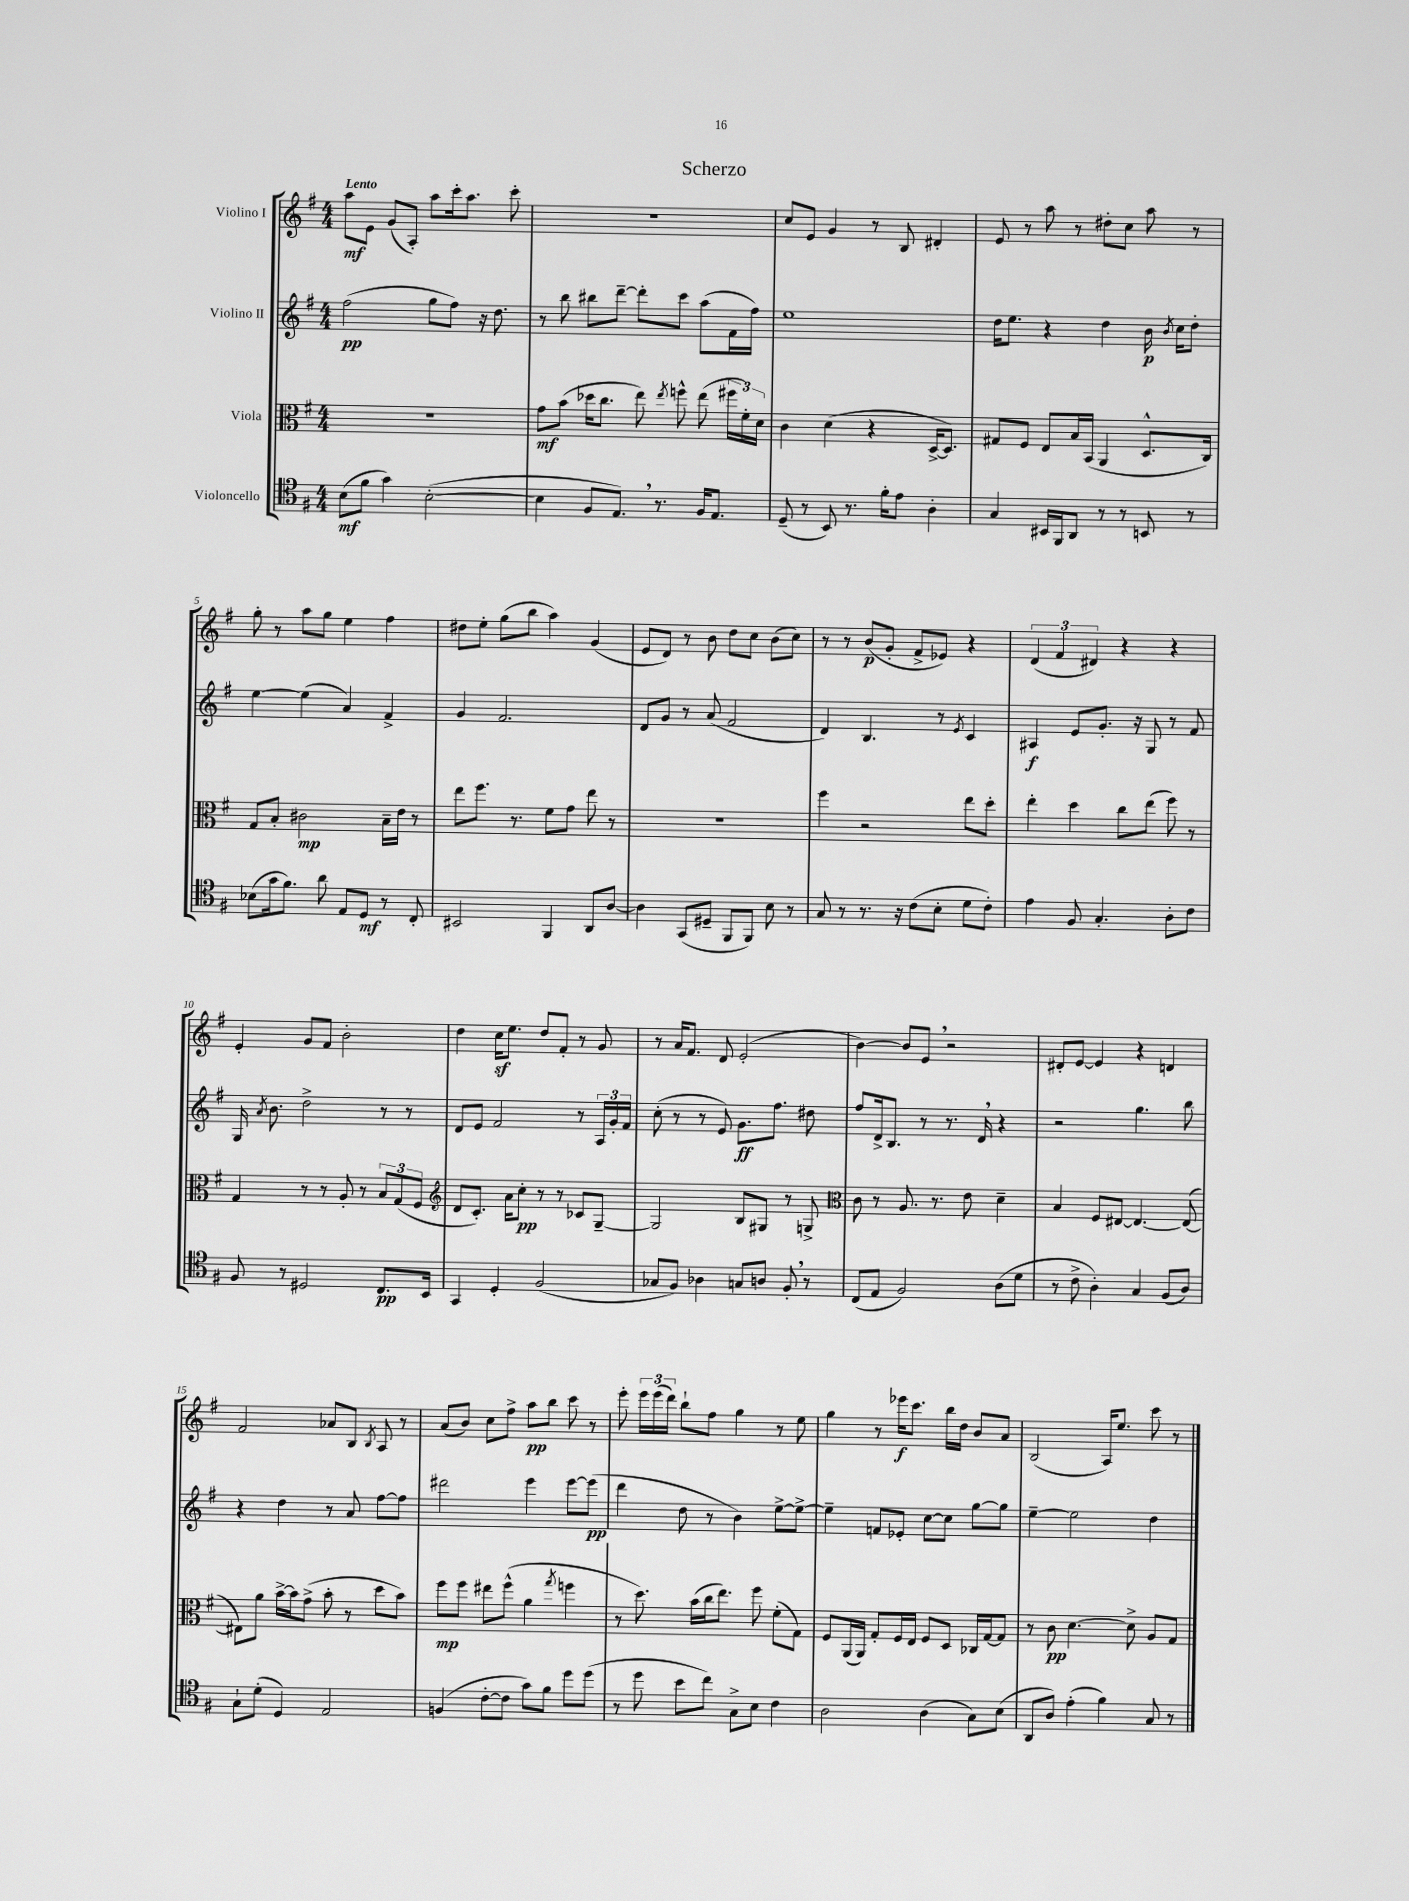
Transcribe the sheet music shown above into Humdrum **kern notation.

**kern	**kern	**kern	**kern
*staff4	*staff3	*staff2	*staff1
*clefC4	*clefC3	*clefG2	*clefG2
*k[f#]	*k[f#]	*k[f#]	*k[f#]
*M4/4	*M4/4	*M4/4	*M4/4
(8B	1r	(2ff#	8aa
8f#	.	.	8e
4g)	.	.	(8g
.	.	.	8A')
([2B'	.	8gg	8aa
.	.	8ff#)	16ccc'
.	.	.	8.aa
.	.	16r	.
.	.	8.dd	.
.	.	.	8ccc'
=	=	=	=
4B]	8g	8r	1r
.	(8b	8bb	.
8F#	16dd-	8bb#	.
.	8.cc	.	.
8.E)	.	[8ddd~	.
.	8ee)	8ddd']	.
8.r	.	.	.
.	8qee	.	.
.	8ff^^	8ccc	.
16F#	(8ee	(8aa	.
8.E	.	.	.
.	24ff#	16f#	.
.	24f#')	.	.
.	.	16ff#)	.
.	24d	.	.
=	=	=	=
(8D~	4c	1ee	8cc
8r	.	.	8e
8BB)	(4d	.	4g
8.r	.	.	.
.	4r	.	8r
16f#'	.	.	.
8e	.	.	8B
4A'	[16D^	.	4d#'
.	8.D])	.	.
=	=	=	=
4G	8G#	16dd	8e
.	.	8.ee	.
.	8F#	.	8r
16BB#	8E	4r	8aa
16FF#	.	.	.
8AA	16B	.	8r
.	(16BB	.	.
8r	4AA	4dd	8dd#'
8r	.	.	8cc
8BB	8.D^^	16b	8aa
.	.	8qb	.
.	.	16cc	.
8r	.	8dd'	8r
.	16C)	.	.
=	=	=	=
(8B-	8G	[4ee	8gg'
16g	8B'	.	8r
8.f#)	.	.	.
.	2c#	(4ee]	8aa
8a	.	.	8gg
8E	.	4a)	4ee
8D	.	.	.
8r	16B~	4f#^	4ff#
.	16e	.	.
8C'	8r	.	.
=	=	=	=
2BB#	8ee	4g	8dd#
.	8.ff#	.	8ee'
.	.	2.f#	(8gg
.	8.r	.	.
.	.	.	8bb
4FF#	8f#	.	4aa)
.	8g	.	.
8AA	8ee	.	(4g
[8A	8r	.	.
=	=	=	=
4A]	1r	8d	8e
.	.	8g	8d)
(8GG	.	8r	8r
8D#~	.	(8a	8b
8FF#	.	2f#	8dd
8FF#)	.	.	8cc
8B	.	.	(8b
8r	.	.	8cc)
=	=	=	=
8G	4ff#	4d)	8r
8r	.	.	8r
8.r	2r	4.B	(8b
.	.	.	8g'
16r	.	.	.
(8c	.	.	8f#^
8B'	.	8r	8e-)
.	.	8qe	.
8d	8ee	4c	4r
8c')	8dd'	.	.
=	=	=	=
4e	4ee'	4A#	(6d
.	.	.	6f#
8F#	4dd	8e	.
.	.	.	6d#)
4.G'	.	8.g'	.
.	8cc	.	4r
.	.	16r	.
.	(8ee	8G	.
8A'	8ff#)	8r	4r
8c	8r	8f#	.
=	=	=	=
8F#	4G	16G	4e'
.	.	8qa	.
.	.	8.b	.
8r	.	.	.
2D#	8r	2dd^	8g
.	8r	.	8f#
.	8A'	.	2b'
.	8r	.	.
8.C	12B	8r	.
.	(12G	.	.
.	.	8r	.
.	12F#	.	.
16BB	.	.	.
=	=	=	=
*	*clefG2	*	*
4GG	8d	8d	4dd
.	8.c')	8e	.
4D'	.	2f#	16cc
.	16a	.	8.ee
.	8cc'	.	.
(2F#	8r	.	8dd
.	8r	.	8f#'
.	8c-	8r	8r
.	[8G~	24A	8g
.	.	24g'	.
.	.	24f#	.
=	=	=	=
8G-	2G]	(8cc'	8r
8F#)	.	8r	16a
.	.	.	8.f#
4A-	.	8r	.
.	.	8e)	8d
8G	8B	8.g	(2e'
8A	8G#	.	.
.	.	8.ff#	.
8F#'	8r	.	.
8r	8G^	8dd#	.
=	=	=	=
*	*clefC3	*	*
(8C	8c	8ff#	[4b)
8E	8r	16d^	.
.	.	8.B	.
2F#)	8.A	.	8b]
.	.	8r	8e
.	8.r	.	.
.	.	8.r	2r
.	8e	.	.
.	.	16d	.
(8A	4d~	4r	.
8d	.	.	.
=	=	=	=
8r	4B	2r	8d#'
8c^	.	.	[8e
4A')	8F#	.	4e]
.	[8E#	.	.
4G	4.E#_	4.gg	4r
(8F#	.	.	4d
8A)	(8E#_	8bb	.
=	=	=	=
8G`	8E#])	4r	2f#
(8d'	8a	.	.
4D)	[16b^	4dd	.
.	16b]	.	.
.	(8g^	.	.
2E	8b'	8r	8a-
.	8r	8a	8B
.	.	.	8qB
.	8dd	[8ff#	8A
.	8b)	8ff#]	8r
=	=	=	=
(4F	8ff#	2ddd#	(8a
.	8ff#	.	8b)
[8c'	8ee#	.	8cc
8c]	(8ff#^^	.	8ff#^
8g)	4a	4eee	8aa
8f#	.	.	8bb
.	8qgg	.	.
8dd	4ff	[8eee	8ccc
(8dd	.	(8eee]	8r
=	=	=	=
8r	8r	4ddd	8eee'
8dd	8.dd)	.	24eee
.	.	.	(24eee
.	.	.	24ddd)
8b	.	8dd	8bb`
.	(16b	.	.
8cc)	16cc	8r	8ff#
.	8.ee)	.	.
8G^	.	4b)	4gg
8B	8ff#	.	.
4c	(8f#'	[8ee^	8r
.	8G)	8ee^_	8ee
=	=	=	=
2A	8F#	4ee~]	4gg
.	(16AA	.	.
.	16AA)	.	.
.	8G'	8f	8r
.	16F#	8e-'	16eee-
.	16E	.	8.ccc
(4A	8F#	[8cc	.
.	8D	8cc]	16bb
.	.	.	16dd
8G)	16C-	[8gg	8b
.	[16G	.	.
(8B	8G]	8gg]	8a
=	=	=	=
8AA	8r	[4ee~	(2B
8A)	8c	.	.
(4e'	[4.d	2ee]	.
4f#)	.	.	16A)
.	.	.	8.ee
.	8d^]	.	.
8G	8A	4dd	8ccc
8r	8G	.	8r
==	==	==	==
*-	*-	*-	*-
